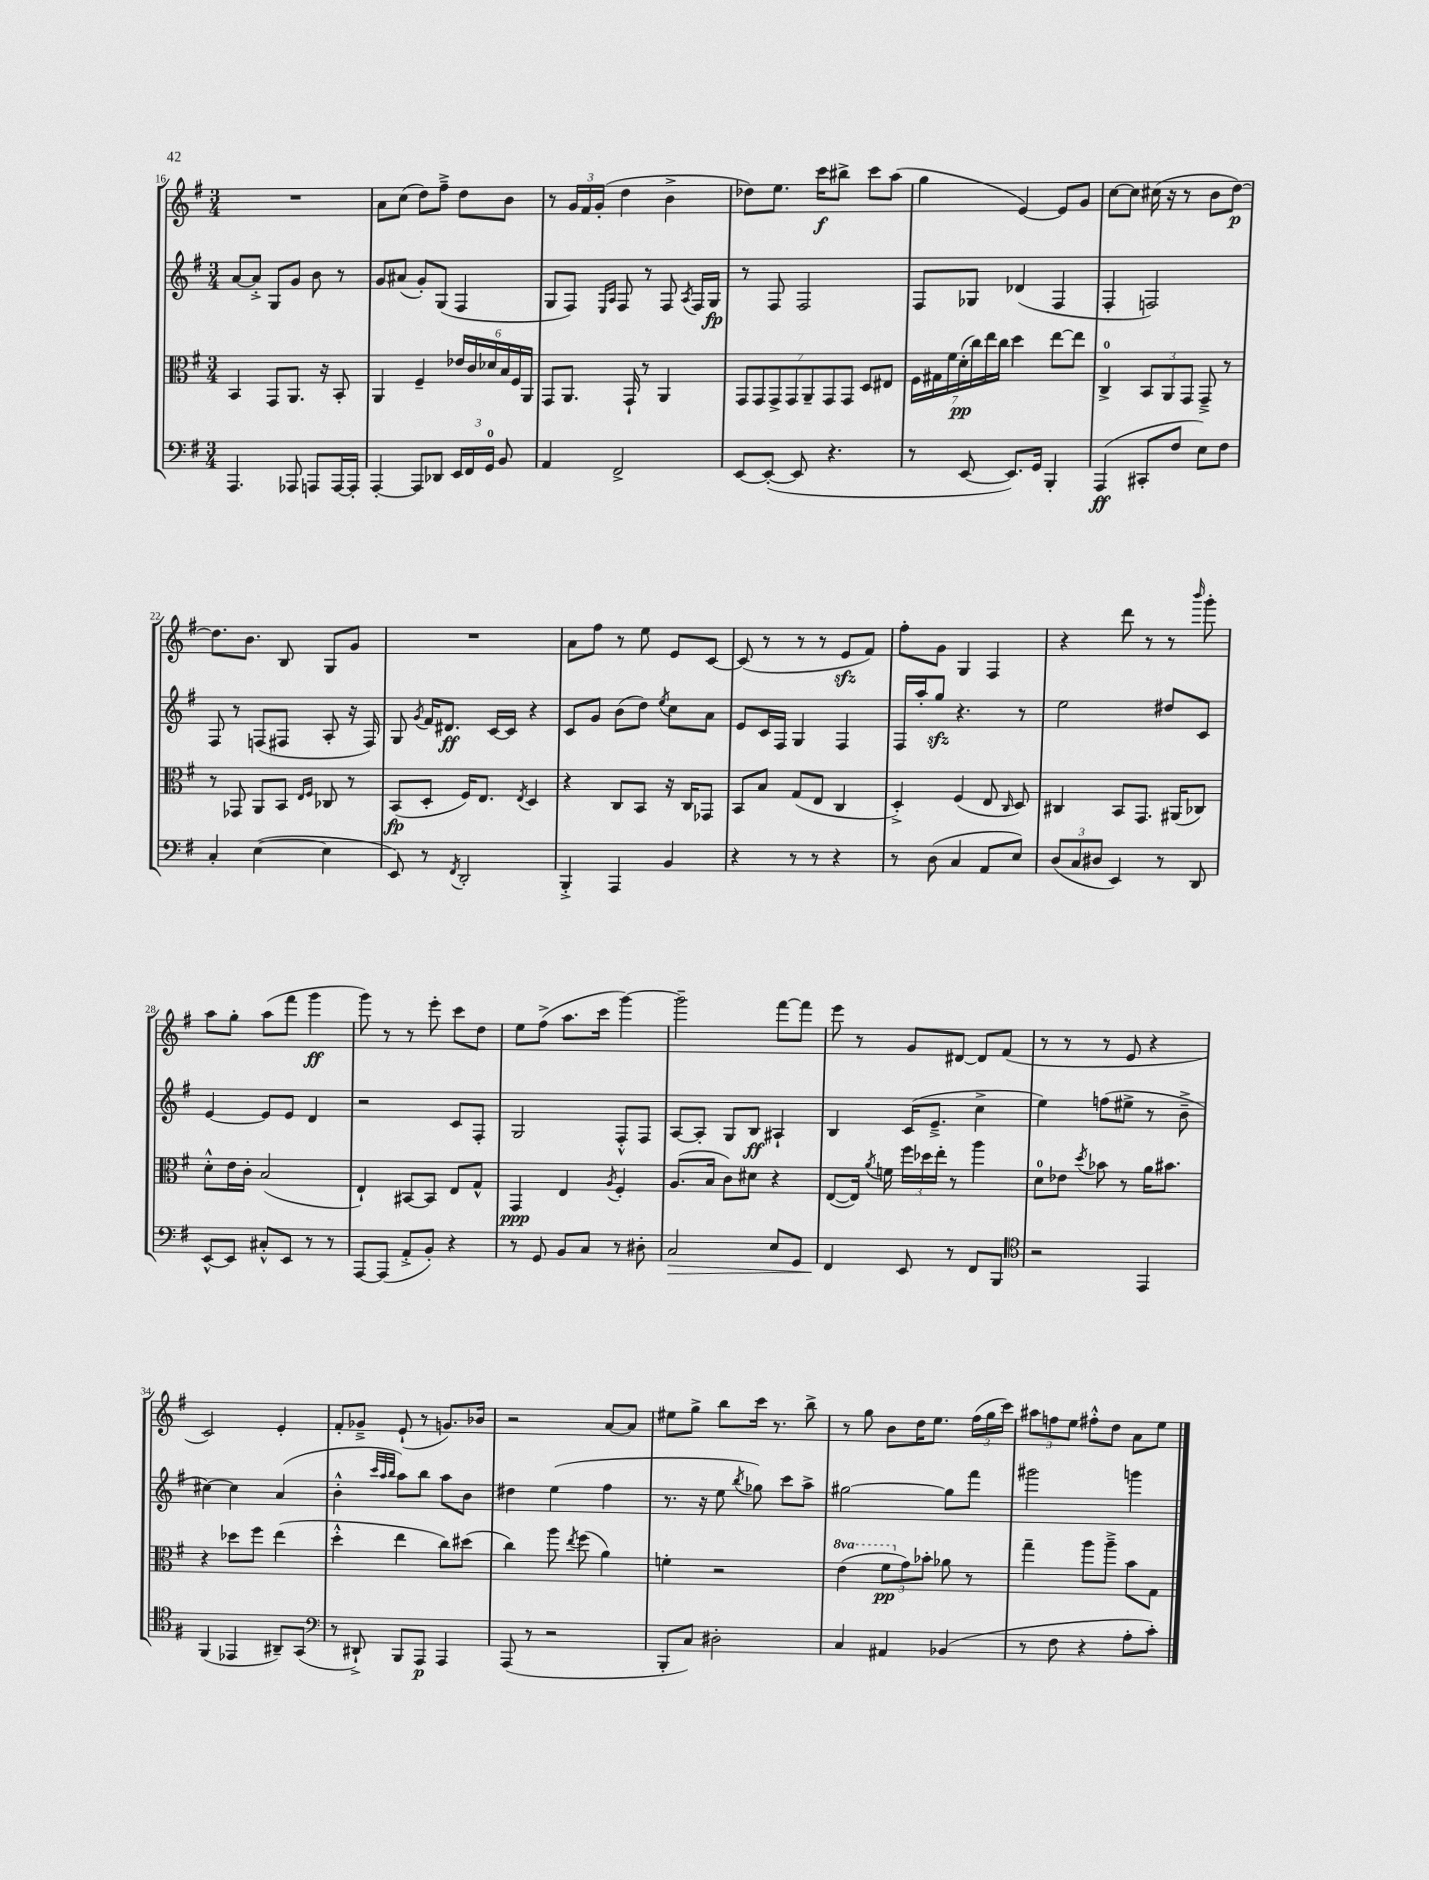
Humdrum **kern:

**kern	**dynam	**kern	**dynam	**kern	**dynam	**kern	**dynam
*part4	*part4	*part3	*part3	*part2	*part2	*part1	*part1
*staff4	*staff4	*staff3	*staff3	*staff2	*staff2	*staff1	*staff1
*clefF4	*	*clefC3	*	*clefG2	*	*clefG2	*
*k[f#]	*	*k[f#]	*	*k[f#]	*	*k[f#]	*
*M3/4	*	*M3/4	*	*M3/4	*	*M3/4	*
=16	=16	=16	=16	=16	=16	=16	=16
4.AAA/	.	4BB/	.	[8a/L	.	2.r	.
.	.	.	.	8a'^/J]	.	.	.
.	.	8GG/L	.	8G/L	.	.	.
8AAA-X/	.	8.AA/J	.	8g/J	.	.	.
8AAAn/L	.	.	.	8b\	.	.	.
.	.	16r	.	.	.	.	.
[16AAA/L	.	8BB'/	.	8r	.	.	.
16AAA'/JJ]	.	.	.	.	.	.	.
=17	=17	=17	=17	=17	=17	=17	=17
[4AAA'/	.	4AA/	.	8g/L	.	8a\L	.
.	.	.	.	(8a#X/J	.	(8cc\J	.
8AAA/L]	.	4F#~/	.	8g'/L)	.	8dd\L)	.
8DD-X/J	.	.	.	(8G/J	.	8ff#~^\J	.
24EE/LL	.	24e-X/LL	.	4F#/	.	8dd\L	.
24FF#/	.	24c/	.	.	.	.	.
24GG/JJ	.	24d-X/	.	.	.	.	.
8BB/	.	24B/	.	.	.	8b\J	.
.	.	24F#/	.	.	.	.	.
.	.	24AA/JJ	.	.	.	.	.
=18	=18	=18	=18	=18	=18	=18	=18
4AA/	.	8GG/L	.	8G/L	.	8r	.
.	.	8.AA/J	.	8F#/J)	.	24g/LL	.
.	.	.	.	.	.	24f#/	.
.	.	.	.	.	.	(24g'/JJ	.
.	.	.	.	16qqE/LL	.	.	.
.	.	.	.	16qqA/JJ	.	.	.
2FF#^/	.	.	.	8F#/	.	4dd\	.
.	.	16GG`/	.	.	.	.	.
.	.	8r	.	8r	.	.	.
.	.	4AA/	.	8F#/	.	4b^\	.
.	.	.	.	8qA/	.	.	.
.	.	.	.	16F#/LL	.	.	.
.	.	.	.	16G/JJ	fp	.	.
=19	=19	=19	=19	=19	=19	=19	=19
[8EE/L	.	14GG/L	.	8r	.	8dd-X\L)	.
.	.	14GG/	.	.	.	.	.
(8EE'/J_	.	.	.	8F#/	.	8.ee\J	.
.	.	14GG^/	.	.	.	.	.
.	.	14GG/	.	.	.	.	.
8EE/]	.	.	.	2F#/	.	.	.
.	.	14AA~/	.	.	.	.	.
.	.	.	.	.	.	16ccc\KL	f
.	.	14GG/	.	.	.	.	.
4.r	.	.	.	.	.	8bb#X^\J	.
.	.	14GG/J	.	.	.	.	.
.	.	8D/L	.	.	.	8ccc\L	.
.	.	8E#X/J	.	.	.	(8aa\J	.
=20	=20	=20	=20	=20	=20	=20	=20
8r	.	28F#\LL	.	8F#/L	.	4gg\	.
.	.	28G#X\	.	.	.	.	.
.	.	28f#\	.	.	.	.	.
.	.	(28d'\	pp	.	.	.	.
[8EE/	.	.	.	8G-X/J	.	.	.
.	.	28cc\)	.	.	.	.	.
.	.	28ee\	.	.	.	.	.
.	.	28cc\JJ	.	.	.	.	.
8.EE/L])	.	4dd\	.	(4d-X/	.	[4e/)	.
16GG/Jk	.	.	.	.	.	.	.
4BBB'/	.	[8ee\L	.	4F#/	.	8e/L]	.
.	.	8ee\J]	.	.	.	8g/J	.
=21	=21	=21	=21	=21	=21	=21	=21
(4AAA/	ff	4C^/	.	4F#'/	.	[8cc\L	.
.	.	.	.	.	.	8cc\J]	.
8CC#X'/L	.	12BB/L	.	2Fn/)	.	(16cc#X\	.
.	.	.	.	.	.	16r	.
.	.	12AA/	.	.	.	.	.
8F#/J	.	.	.	.	.	8r	.
.	.	12GG/J	.	.	.	.	.
8E\L)	.	8GG~^/	.	.	.	8b\L	.
8F#\J	.	8r	.	.	.	[8dd\J)	p
!!LO:LB:g=z
=22	=22	=22	=22	=22	=22	=22	=22
4C'/	.	8r	.	8F#/	.	8.dd\L]	.
.	.	8GG-X/	.	8r	.	.	.
.	.	.	.	.	.	8.b\J	.
([4E\	.	8AA/L	.	(8Fn/L	.	.	.
.	.	8BB/J	.	8F#X/J	.	8B/	.
.	.	16qqE/LL	.	.	.	.	.
.	.	16qqF#/JJ	.	.	.	.	.
4E\]	.	8C-X/	.	8A'/	.	8G/L	.
.	.	8r	.	16r	.	8g/J	.
.	.	.	.	16F#/)	.	.	.
=23	=23	=23	=23	=23	=23	=23	=23
8EE/)	.	(8BB/L	fp	8G/	.	2.r	.
.	.	.	.	8qg/	.	.	.
8r	.	8D'/J	.	16f#/KL	.	.	.
.	.	.	.	8.d#X/J	ff	.	.
8qFF#/	.	.	.	.	.	.	.
2DD'/	.	16F#/KL)	.	.	.	.	.
.	.	8.E/J	.	.	.	.	.
.	.	.	.	[16c/LL	.	.	.
.	.	.	.	16c/JJ]	.	.	.
.	.	8qE/	.	.	.	.	.
.	.	4D/	.	4r	.	.	.
=24	=24	=24	=24	=24	=24	=24	=24
4BBB'^/	.	4r	.	8c/L	.	8a\L	.
.	.	.	.	8g/J	.	8ff#\J	.
4AAA/	.	8C/L	.	(8b\L	.	8r	.
.	.	8BB/J	.	8dd\J)	.	8ee\	.
.	.	.	.	8qee/	.	.	.
4BB/	.	16r	.	8cc\L	.	8e/L	.
.	.	16C/KL	.	.	.	.	.
.	.	8GG-X/J	.	8a\J	.	[8c/J	.
=25	=25	=25	=25	=25	=25	=25	=25
4r	.	8BB/L	.	8e/L	.	(8c/]	.
.	.	8B/J	.	16c/L	.	8r	.
.	.	.	.	16F#/JJ	.	.	.
8r	.	(8G/L	.	4G/	.	8r	.
8r	.	8E/J	.	.	.	8r	.
4r	.	4C/	.	4F#/	.	8ezz/L	.
.	.	.	.	.	.	8f#/J)	.
=26	=26	=26	=26	=26	=26	=26	=26
8r	.	4D'^/)	.	16F#/LL	.	8ff#'\L	.
.	.	.	.	16aa'/J	.	.	.
(8D\	.	.	.	8ggzz/J	.	8g\J	.
4C/	.	(4F#/	.	4.r	.	4G/	.
8AA/L	.	8E/	.	.	.	4F#/	.
.	.	16qqC/	.	.	.	.	.
8E/J)	.	8D/)	.	8r	.	.	.
=27	=27	=27	=27	=27	=27	=27	=27
(12D/L	.	4C#X/	.	2ee\	.	4r	.
12C/	.	.	.	.	.	.	.
12D#X/J	.	.	.	.	.	.	.
4EE/)	.	8BB/L	.	.	.	8ddd\	.
.	.	8.GG/J	.	.	.	8r	.
8r	.	.	.	8dd#X/L	.	8r	.
.	.	(16AA#X/KL	.	.	.	.	.
.	.	.	.	.	.	16qqbbb/	.
8DD/	.	8C-X/J)	.	8c/J	.	8ggg'\	.
!!LO:LB:g=z
=28	=28	=28	=28	=28	=28	=28	=28
[8EE^^/L	.	8d'^^\L	.	[4e/	.	8aa\L	.
8EE/J]	.	16e\L	.	.	.	8gg'\J	.
.	.	16c'\JJ	.	.	.	.	.
8C#X'^^/L	.	(2B/	.	8e/L]	.	(8aa\L	.
8EE/J	.	.	.	8e/J	.	8fff#\J	.
8r	.	.	.	4d/	.	4ggg\	ff
8r	.	.	.	.	.	.	.
=29	=29	=29	=29	=29	=29	=29	=29
[8AAA/L	.	4E`/)	.	2r	.	8ggg\)	.
(8AAA/J]	.	.	.	.	.	8r	.
8AA'^/L	.	[8BB#X/L	.	.	.	8r	.
8BB'/J)	.	8BB#/J]	.	.	.	8eee'\	.
4r	.	8E/L	.	8c/L	.	8ccc\L	.
.	.	8G^^/J	.	8F#'/J	.	8dd\J	.
=30	=30	=30	=30	=30	=30	=30	=30
8r	.	4GG/	ppp	2G/	.	8ee\L	.
8GG/	.	.	.	.	.	(8ff#^\J	.
8BB/L	.	4E/	.	.	.	8.aa\L	.
8C/J	.	.	.	.	.	.	.
.	.	.	.	.	.	16ccc\Jk	.
.	.	8qA/	.	.	.	.	.
8r	.	4F#'/	.	8F#'^^/L	.	[4ggg\)	.
8D#X'\	.	.	.	8F#/J	.	.	.
=31	=31	=31	=31	=31	=31	=31	=31
!	!LO:HP:b	!	!	!	!	!	!
2C/	>	(8.A/L	.	[8A/L	.	2ggg~\]	.
.	.	.	.	8A'/J]	.	.	.
.	.	16B/Jk	.	.	.	.	.
.	.	8c\L)	.	8G/L	.	.	.
.	.	8d#X\J	.	8B/J	ff	.	.
8E/L	.	4r	.	4A#X`/	.	[8fff#\L	.
8GG/J	.	.	.	.	.	8fff#\J]	.
=32	=32	=32	=32	=32	=32	=32	=32
4FF#/	.	([8E/L	.	4B/	.	8eee\	.
.	.	16E/Jk])	.	.	.	8r	.
.	.	8qa/	.	.	.	.	.
.	.	16fn\	.	.	.	.	.
8EE/	]	24ff#\LL	.	(16c/KL	.	8g/L	.
.	.	24dd-X\	.	.	.	.	.
.	.	.	.	8.e~^/J	.	.	.
.	.	24ee'\JJ	.	.	.	.	.
8r	.	8r	.	.	.	[8d#X/J	.
8FF#/L	.	4aa\	.	4cc^\	.	8d#/L]	.
8BBB/J	.	.	.	.	.	(8f#/J	.
=33	=33	=33	=33	=33	=33	=33	=33
*clefC4	*	*	*	*	*	*	*
2r	.	8d\L	.	4ee\)	.	8r	.
.	.	8e-X\J	.	.	.	8r	.
.	.	8qdd/	.	.	.	.	.
.	.	8b-X\	.	(8ffn\L	.	8r	.
.	.	8r	.	8ee#X^\J	.	8e/	.
4EE/	.	16a\KL	.	8r	.	4r	.
.	.	8.b#X\J	.	.	.	.	.
.	.	.	.	8b~^\	.	.	.
!!LO:LB:g=z
=34	=34	=34	=34	=34	=34	=34	=34
(4FF#/	.	4r	.	[4cc#X\)	.	2c/)	.
4EE-X/	.	8dd-X\L	.	4cc#\]	.	.	.
.	.	8ff#\J	.	.	.	.	.
8AA#X~/L)	.	(4ee\	.	(4a/	.	4e'/	.
(8GG/J	.	.	.	.	.	.	.
=35	=35	=35	=35	=35	=35	=35	=35
*clefF4	*	*	*	*	*	*	*
8r	.	4dd'^^\	.	4b'^^\	.	8f#'/L	.
8DD#X`^/)	.	.	.	.	.	8g-X~^/J	.
.	.	.	.	32qqccc/LLL	.	.	.
.	.	.	.	32qqaa/	.	.	.
.	.	.	.	32qqbb/JJJ	.	.	.
8BBB/L	.	4ee\	.	8aa\L)	.	(8e`/	.
8AAA/J	p	.	.	8bb\J	.	8r	.
4AAA/	.	8cc\L)	.	8aa\L	.	8.gn/L)	.
.	.	(8dd#X\J	.	8b\J	.	.	.
.	.	.	.	.	.	16b-X/Jk	.
=36	=36	=36	=36	=36	=36	=36	=36
(8AAA/	.	4cc\)	.	4dd#X\	.	2r	.
8r	.	.	.	.	.	.	.
2r	.	8aa\	.	(4ee\	.	.	.
.	.	8qee/	.	.	.	.	.
.	.	(8ff#\	.	.	.	.	.
.	.	4a\)	.	4ff#\	.	[8a/L	.
.	.	.	.	.	.	8a/J]	.
=37	=37	=37	=37	=37	=37	=37	=37
8BBB'/L	.	4fn'\	.	8.r	.	8ee#X\L	.
8C/J)	.	.	.	.	.	8gg^\J	.
.	.	.	.	16r	.	.	.
2D#X'\	.	2r	.	8ee\	.	8bb\L	.
.	.	.	.	8qbb/	.	.	.
.	.	.	.	8gg-X\)	.	16ccc\Jk	.
.	.	.	.	.	.	8.r	.
.	.	.	.	8ccc\L	.	.	.
.	.	.	.	8aa^\J	.	8bb^\	.
=38	=38	=38	=38	=38	=38	=38	=38
*	*	*8va	*	*	*	*	*
4C/	.	(4ee\	.	[2gg#X\	.	8r	.
.	.	.	.	.	.	8gg\	.
4AA#X/	.	12ff#\L	pp	.	.	8b\L	.
*	*	*X8va	*	*	*	*	*
.	.	12g\)	.	.	.	.	.
.	.	.	.	.	.	16dd\K	.
.	.	12b-X'\J	.	.	.	.	.
.	.	.	.	.	.	8.ee\J	.
(4BB-X/	.	8a-X\	.	8gg#\L]	.	.	.
.	.	8r	.	8fff#\J	.	(24ff#\LL	.
.	.	.	.	.	.	24gg\	.
.	.	.	.	.	.	24ccc\JJ)	.
=39	=39	=39	=39	=39	=39	=39	=39
8r	.	4gg~\	.	2ggg#X\	.	12aa#X\L	.
.	.	.	.	.	.	12ffn\	.
8F#\	.	.	.	.	.	.	.
.	.	.	.	.	.	12ee\J	.
4r	.	8aa\L	.	.	.	8ff#X'^^\L	.
.	.	8aa~^\J	.	.	.	8dd\J	.
8A'\L	.	8b\L	.	4gggn\	.	8a\L	.
8c'\J)	.	8G\J	.	.	.	8ee\J	.
==	==	==	==	==	==	==	==
*-	*-	*-	*-	*-	*-	*-	*-
